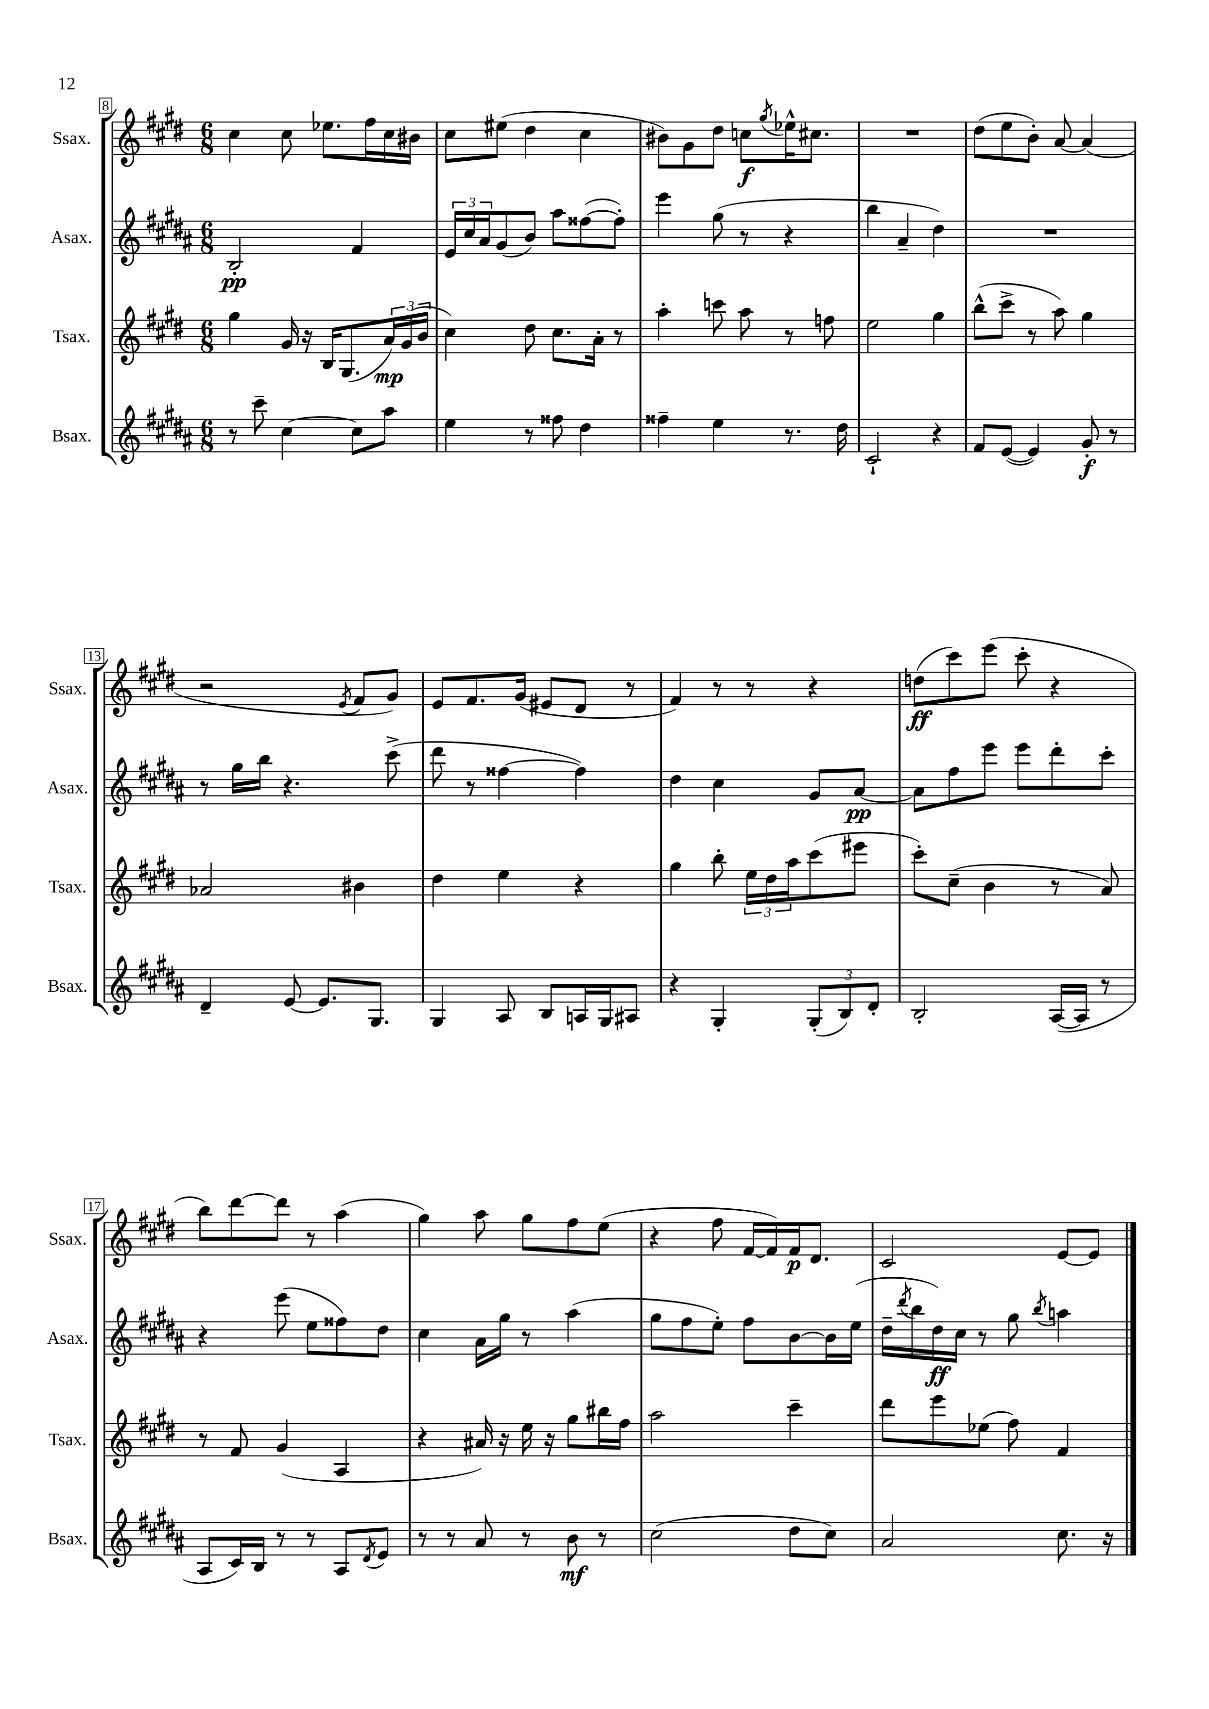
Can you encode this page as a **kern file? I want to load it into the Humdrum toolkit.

**kern	**dynam	**kern	**dynam	**kern	**dynam	**kern	**dynam
*part4	*part4	*part3	*part3	*part2	*part2	*part1	*part1
*staff4	*staff4	*staff3	*staff3	*staff2	*staff2	*staff1	*staff1
*I"Bsax.	*	*I"Tsax.	*	*I"Asax.	*	*I"Ssax.	*
*I'Bsax.	*	*I'Tsax.	*	*I'Asax.	*	*I'Ssax.	*
*clefG2	*	*clefG2	*	*clefG2	*	*clefG2	*
*k[f#c#g#d#a#]	*	*k[f#c#g#d#]	*	*k[f#c#g#d#a#]	*	*k[f#c#g#d#]	*
*M6/8	*	*M6/8	*	*M6/8	*	*M6/8	*
=8	=8	=8	=8	=8	=8	=8	=8
8r	.	4gg#\	.	2B'/	pp	4cc#\	.
8ccc#~\	.	.	.	.	.	.	.
[4cc#\	.	16g#/	.	.	.	8cc#\	.
.	.	16r	.	.	.	.	.
.	.	16B/KL	.	.	.	8.ee-X\L	.
.	.	(8.G#/	.	.	.	.	.
8cc#\L]	.	.	.	4f#/	.	.	.
.	.	.	.	.	.	16ff#\L	.
8aa#\J	.	24a/L)	mp	.	.	16cc#\	.
.	.	(24g#/	.	.	.	.	.
.	.	.	.	.	.	16b#X\JJ	.
.	.	24b/JJ	.	.	.	.	.
=9	=9	=9	=9	=9	=9	=9	=9
4ee\	.	4cc#\)	.	24e/LL	.	8cc#\L	.
.	.	.	.	24cc#/	.	.	.
.	.	.	.	24a#/J	.	.	.
.	.	.	.	(8g#/	.	(8ee#X\J	.
8r	.	8dd#\	.	8b/J)	.	4dd#\	.
8ff##X\	.	8.cc#\L	.	8aa#\L	.	.	.
4dd#\	.	.	.	([8ff##X\	.	4cc#\	.
.	.	16a'\Jk	.	.	.	.	.
.	.	8r	.	8ff##'\J])	.	.	.
=10	=10	=10	=10	=10	=10	=10	=10
4ff##X~\	.	4aa'\	.	4eee\	.	8b#X\L)	.
.	.	.	.	.	.	8g#\	.
4ee\	.	8cccn\	.	(8gg#\	.	8dd#\J	.
.	.	8aa\	.	8r	.	8ccn\L	f
.	.	.	.	.	.	8qgg#/	.
8.r	.	8r	.	4r	.	16ee-X^^\K	.
.	.	.	.	.	.	8.cc#X\J	.
.	.	8ffn\	.	.	.	.	.
16dd#\	.	.	.	.	.	.	.
=11	=11	=11	=11	=11	=11	=11	=11
2c#`/	.	2ee\	.	4bb\	.	2.r	.
.	.	.	.	4a#~/	.	.	.
4r	.	4gg#\	.	4dd#\)	.	.	.
=12	=12	=12	=12	=12	=12	=12	=12
8f#/L	.	(8bb^^\L	.	2.r	.	(8dd#\L	.
([8e/J	.	8ccc#^\J	.	.	.	8ee\	.
4e/])	.	8r	.	.	.	8b'\J)	.
.	.	8aa\)	.	.	.	[8a/	.
8g#'/	f	4gg#\	.	.	.	(4a/]	.
8r	.	.	.	.	.	.	.
!!LO:LB:g=z
=13	=13	=13	=13	=13	=13	=13	=13
4d#~/	.	2a-X/	.	8r	.	2r	.
.	.	.	.	16gg#\LL	.	.	.
.	.	.	.	16bb\JJ	.	.	.
[8e/	.	.	.	4.r	.	.	.
8.e/L]	.	.	.	.	.	.	.
.	.	.	.	.	.	8qe/	.
.	.	4b#X\	.	.	.	8f#/L	.
8.G#/J	.	.	.	.	.	.	.
.	.	.	.	(8ccc#^\	.	8g#/J)	.
=14	=14	=14	=14	=14	=14	=14	=14
4G#/	.	4dd#\	.	8ddd#\	.	8e/L	.
.	.	.	.	8r	.	8.f#/	.
8A#/	.	4ee\	.	[4ff##X\	.	.	.
.	.	.	.	.	.	(16g#/Jk	.
8B/L	.	.	.	.	.	8e#X/L	.
16An/L	.	4r	.	4ff##\])	.	8d#/J	.
16G#/J	.	.	.	.	.	.	.
8A#X/J	.	.	.	.	.	8r	.
=15	=15	=15	=15	=15	=15	=15	=15
4r	.	4gg#\	.	4dd#\	.	4f#/)	.
4G#'/	.	8bb'\	.	4cc#\	.	8r	.
.	.	24ee\LL	.	.	.	8r	.
.	.	24dd#\	.	.	.	.	.
.	.	24aa\J	.	.	.	.	.
(12G#'/L	.	(8ccc#\	.	8g#/L	.	4r	.
12B/)	.	.	.	.	.	.	.
.	.	8eee#X\J	.	[8a#/J	pp	.	.
12d#'/J	.	.	.	.	.	.	.
=16	=16	=16	=16	=16	=16	=16	=16
2B'/	.	8ccc#'\L)	.	8a#\L]	.	(8ddn\L	ff
.	.	(8cc#~\J	.	8ff#\	.	8ccc#\)	.
.	.	4b\	.	8eee\J	.	(8eee\J	.
.	.	.	.	8eee\L	.	8ccc#'\	.
([16A#/LL	.	8r	.	8ddd#'\	.	4r	.
16A#/JJ]	.	.	.	.	.	.	.
8r	.	8a/)	.	8ccc#'\J	.	.	.
!!LO:LB:g=z
=17	=17	=17	=17	=17	=17	=17	=17
8A#/L	.	8r	.	4r	.	8bb\L)	.
16c#/L)	.	8f#/	.	.	.	[8ddd#\	.
16B/JJ	.	.	.	.	.	.	.
8r	.	(4g#/	.	(8eee\	.	8ddd#\J]	.
8r	.	.	.	8ee\L	.	8r	.
8A#/L	.	4A/	.	8ff##X\)	.	(4aa\	.
8qd#/	.	.	.	.	.	.	.
8e/J	.	.	.	8dd#\J	.	.	.
=18	=18	=18	=18	=18	=18	=18	=18
8r	.	4r	.	4cc#\	.	4gg#\)	.
8r	.	.	.	.	.	.	.
8a#/	.	16a#X/)	.	16a#\LL	.	8aa\	.
.	.	16r	.	16gg#\JJ	.	.	.
8r	.	16ee\	.	8r	.	8gg#\L	.
.	.	16r	.	.	.	.	.
8b\	mf	8gg#\L	.	(4aa#\	.	8ff#\	.
8r	.	16bb#X\L	.	.	.	(8ee\J	.
.	.	16ff#\JJ	.	.	.	.	.
=19	=19	=19	=19	=19	=19	=19	=19
(2cc#\	.	2aa\	.	8gg#\L	.	4r	.
.	.	.	.	8ff#\	.	.	.
.	.	.	.	8ee'\J)	.	8ff#\	.
.	.	.	.	8ff#\L	.	[16f#/LL	.
.	.	.	.	.	.	16f#/])	.
8dd#\L	.	4ccc#~\	.	[8b\	.	16f#/J	p
.	.	.	.	.	.	8.d#/J	.
8cc#\J)	.	.	.	16b\L]	.	.	.
.	.	.	.	(16ee\JJ	.	.	.
=20	=20	=20	=20	=20	=20	=20	=20
2a#/	.	8ddd#\L	.	16dd#~\LL	.	2c#/	.
.	.	.	.	8qddd#/	.	.	.
.	.	.	.	16bb\	.	.	.
.	.	8eee\	.	16dd#\)	ff	.	.
.	.	.	.	16cc#\JJ	.	.	.
.	.	(8ee-X\J	.	8r	.	.	.
.	.	8ff#\)	.	8gg#\	.	.	.
.	.	.	.	8qbb/	.	.	.
8.cc#\	.	4f#/	.	4aan\	.	[8e/L	.
.	.	.	.	.	.	8e/J]	.
16r	.	.	.	.	.	.	.
==	==	==	==	==	==	==	==
*-	*-	*-	*-	*-	*-	*-	*-
